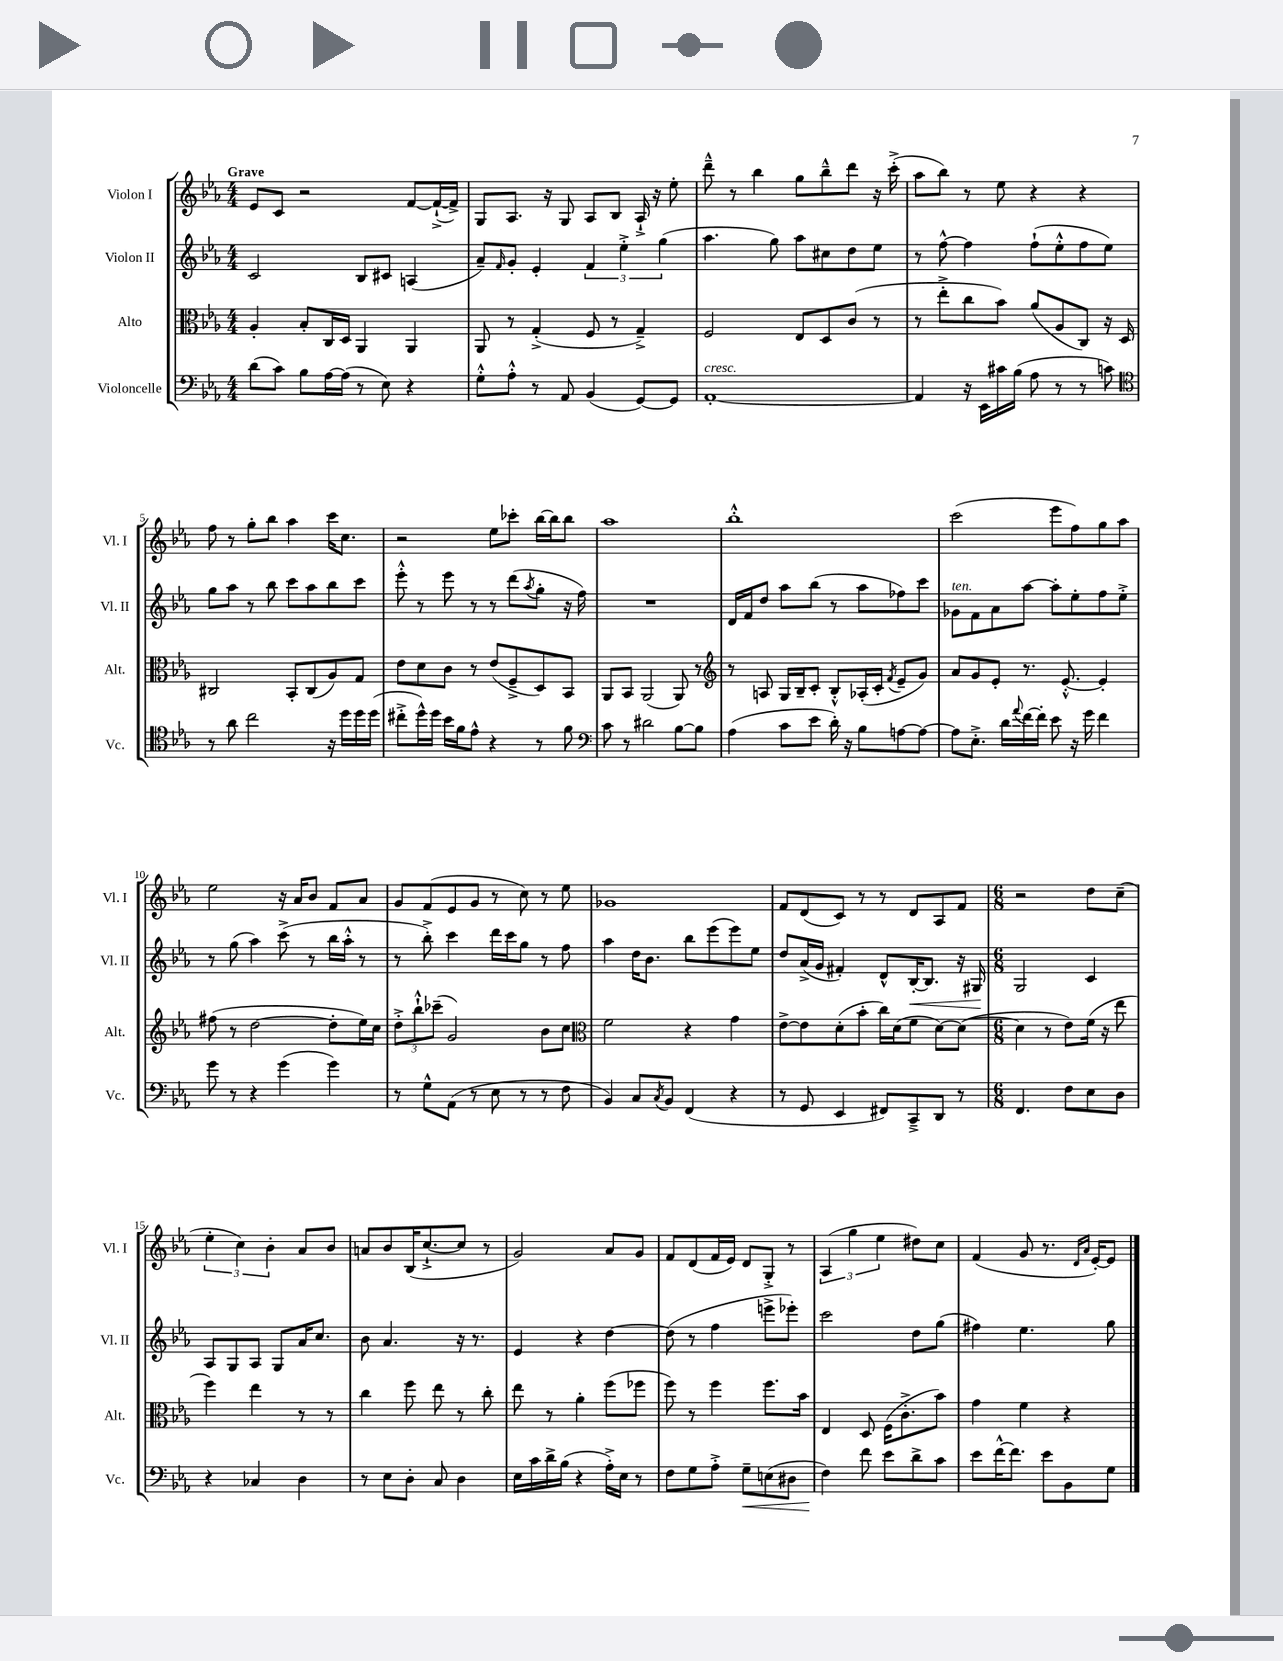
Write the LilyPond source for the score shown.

<<
\new StaffGroup <<
\new Staff = "s0" \with { instrumentName = "Violon I" shortInstrumentName = "Vl. I" } {
    \clef treble \key ees \major \numericTimeSignature \time 4/4 \tempo "Grave"
    ees'8 c'8 r2 f'8~ f'16~-!->( f'16->) |
    g8 aes8. r16 g8 aes8 bes8 aes16-!-> r16 ees''8-. |
    d'''8---^ r8 bes''4 g''8 bes''8---^ d'''8 r16 c'''16-.->( |
    aes''8 bes''8) r8 ees''8 r4 r4 |
    f''8 r8 g''8-. bes''8 aes''4 c'''16 c''8. |
    r2 ees''8 ces'''8-. bes''16~ bes''16 bes''8 |
    aes''1 |
    bes''1-.-^ |
    c'''2( ees'''8 f''8) g''8 aes''8 |
    ees''2 r16 aes'16 bes'8 f'8 aes'8 |
    g'8 f'8( ees'8 g'8 r8 c''8) r8 ees''8 |
    ges'1 |
    f'8 d'8( c'8) r8 r8 d'8 aes8 f'8 |
    \numericTimeSignature \time 6/8 r2 d''8 c''8--( |
    \tuplet 3/2 { ees''4-. c''4) bes'4-. } aes'8 bes'8 |
    a'8 bes'8 bes16( c''8.~-!-> c''8 r8 |
    g'2) aes'8 g'8 |
    f'8 d'8( f'16 ees'16) d'8 g8-.-> r8 |
    \tuplet 3/2 { aes4( g''4 ees''4 } dis''8) c''8 |
    f'4( g'8 r8. \grace { d'16 aes'16 } ees'16~-.) ees'8 \bar "|." |
}
\new Staff = "s1" \with { instrumentName = "Violon II" shortInstrumentName = "Vl. II" } {
    \clef treble \key ees \major \numericTimeSignature \time 4/4
    c'2 bes8 cis'8 a4( |
    aes'8--) \grace { f'16 } g'8-. ees'4-. \tuplet 3/2 { f'4 ees''4-.-> g''4( } |
    aes''4. g''8) aes''8 cis''8 d''8 ees''8 |
    r8 f''8~-^ f''4 f''8-!( ees''8-.-^ f''8 ees''8) |
    g''8 aes''8 r8 bes''8 c'''8 aes''8 bes''8 c'''8 |
    ees'''8-.-^ r8 ees'''8 r8 r8 d'''8( \acciaccatura { aes''8 } g''8-. r16 f''16) |
    R1 |
    d'16 f'16 d''8 aes''8 bes''8( r8 aes''8 fes''8) c'''8 |
    ges'8^\markup { \italic "ten." } f'8 aes'8 aes''8~ aes''8-. ees''8-. f''8 ees''8-.-> |
    r8 g''8( aes''4) c'''8->( r8 bes''16 aes''16-.-^ r8 |
    r8 bes''8-.->) c'''4 d'''16 c'''16 g''8 r8 f''8 |
    aes''4 d''16 bes'8. bes''8 ees'''8( ees'''8) ees''8 |
    d''8 aes'16->( g'16 fis'4-.) d'8-^ bes16~-.\< bes8. r16 gis16\! |
    \numericTimeSignature \time 6/8 g2 c'4 |
    aes8 g8 aes8 g8 aes'16 c''8. |
    bes'8 aes'4. r16 r8. |
    ees'4 r4 d''4~ |
    d''8( r8 f''4 e'''8-> ees'''8-.) |
    c'''2 d''8 g''8( |
    fis''4) ees''4. g''8 \bar "|." |
}
\new Staff = "s2" \with { instrumentName = "Alto" shortInstrumentName = "Alt." } {
    \clef alto \key ees \major \numericTimeSignature \time 4/4
    aes4-. bes8-. c16 d16 aes,4 aes,4 |
    aes,8 r8 g4-.->( f8 r8 g4--->) |
    f2 ees8 d8 c'8( r8 |
    r8 ees''8-.-> c''8 bes'8) aes'8( aes8 c8) r16 d16 |
    cis2 bes,8-. cis8( aes8) g8 |
    ees'8 d'8 c'8 r8 ees'8( f8---> d8) bes,8 |
    aes,8 bes,8 aes,2( aes,8) r8 |
    \clef treble r8 a8 g16 bes16-- c'8-. bes8-.-^ aes16-.( c'16-. \acciaccatura { f'8 } ees'8-- g'8) |
    aes'8 g'8 ees'8-. r8. ees'8.~-.-^ ees'4-. |
    fis''8( r8 d''2~ d''8-. ees''16) c''16 |
    \tuplet 3/2 { d''8-.-> bes''8-!-^ ces'''8--( } g'2) bes'8 c''8 |
    \clef alto f'2 r4 g'4 |
    ees'8~-> ees'8 d'8-.( bes'8-. c''16) d'16( f'8 d'8~) d'8~( |
    \numericTimeSignature \time 6/8 d'4 r8 ees'8) f'16( r16 ees''8 |
    f''4) ees''4 r8 r8 |
    c''4 f''8 ees''8 r8 c''8-. |
    ees''8 r8 aes'4-. f''8( fes''8 |
    f''8) r8 f''4 f''8. bes'16 |
    ees4 d8 f16( c'8.-.-> bes'8) |
    g'4 f'4 r4 \bar "|." |
}
\new Staff = "s3" \with { instrumentName = "Violoncelle" shortInstrumentName = "Vc." } {
    \clef bass \key ees \major \numericTimeSignature \time 4/4
    d'8( c'8) bes8 aes16~ aes16( r8 ees8) r4 |
    g8-.-^ aes8-.-^ r8 aes,8 bes,4( g,8~) g,8 |
    aes,1~-.^\markup { \italic "cresc." } |
    aes,4 r16 ees,16 cis'16 bes16( aes8 r8 r8 c'8) |
    \clef tenor r8 aes'8 c''2 r16 d''16 d''16 d''16( |
    cis''8-.-> d''16-^) d''16 bes'16 f'16 ees'8-^ r4 r8 f'8 |
    \clef bass c'8 r8 dis'2 bes8~ bes8 |
    aes4( c'8 ees'8 d'16-.) r16 bes8 a8~ a8~ |
    a8 ees8.-.-> d'16 \appoggiatura { aes'8 } f'16~ f'16-. ees'8 r16 g'16 f'4 |
    g'8 r8 r4 g'4( g'4) |
    r8 g8-^ aes,8( r8 ees8 r8 r8 f8 |
    bes,4) c8 \acciaccatura { c8 } bes,8 f,4( r4 |
    r8 g,8 ees,4 fis,8) c,8---> d,8 r8 |
    \numericTimeSignature \time 6/8 f,4. f8 ees8 d8 |
    r4 ces4 d4 |
    r8 ees8 d8-. c8 d4 |
    ees16 c'16 d'16-> bes16( r4 aes16-.->) ees16 r8 |
    f8 g8 aes8-.-> g8--\< e8( dis8 |
    f4\!) f'8 ees'8 d'8-> c'8 |
    ees'8 f'16~-^ f'8. ees'8 bes,8 g8 \bar "|." |
}
>>
>>
